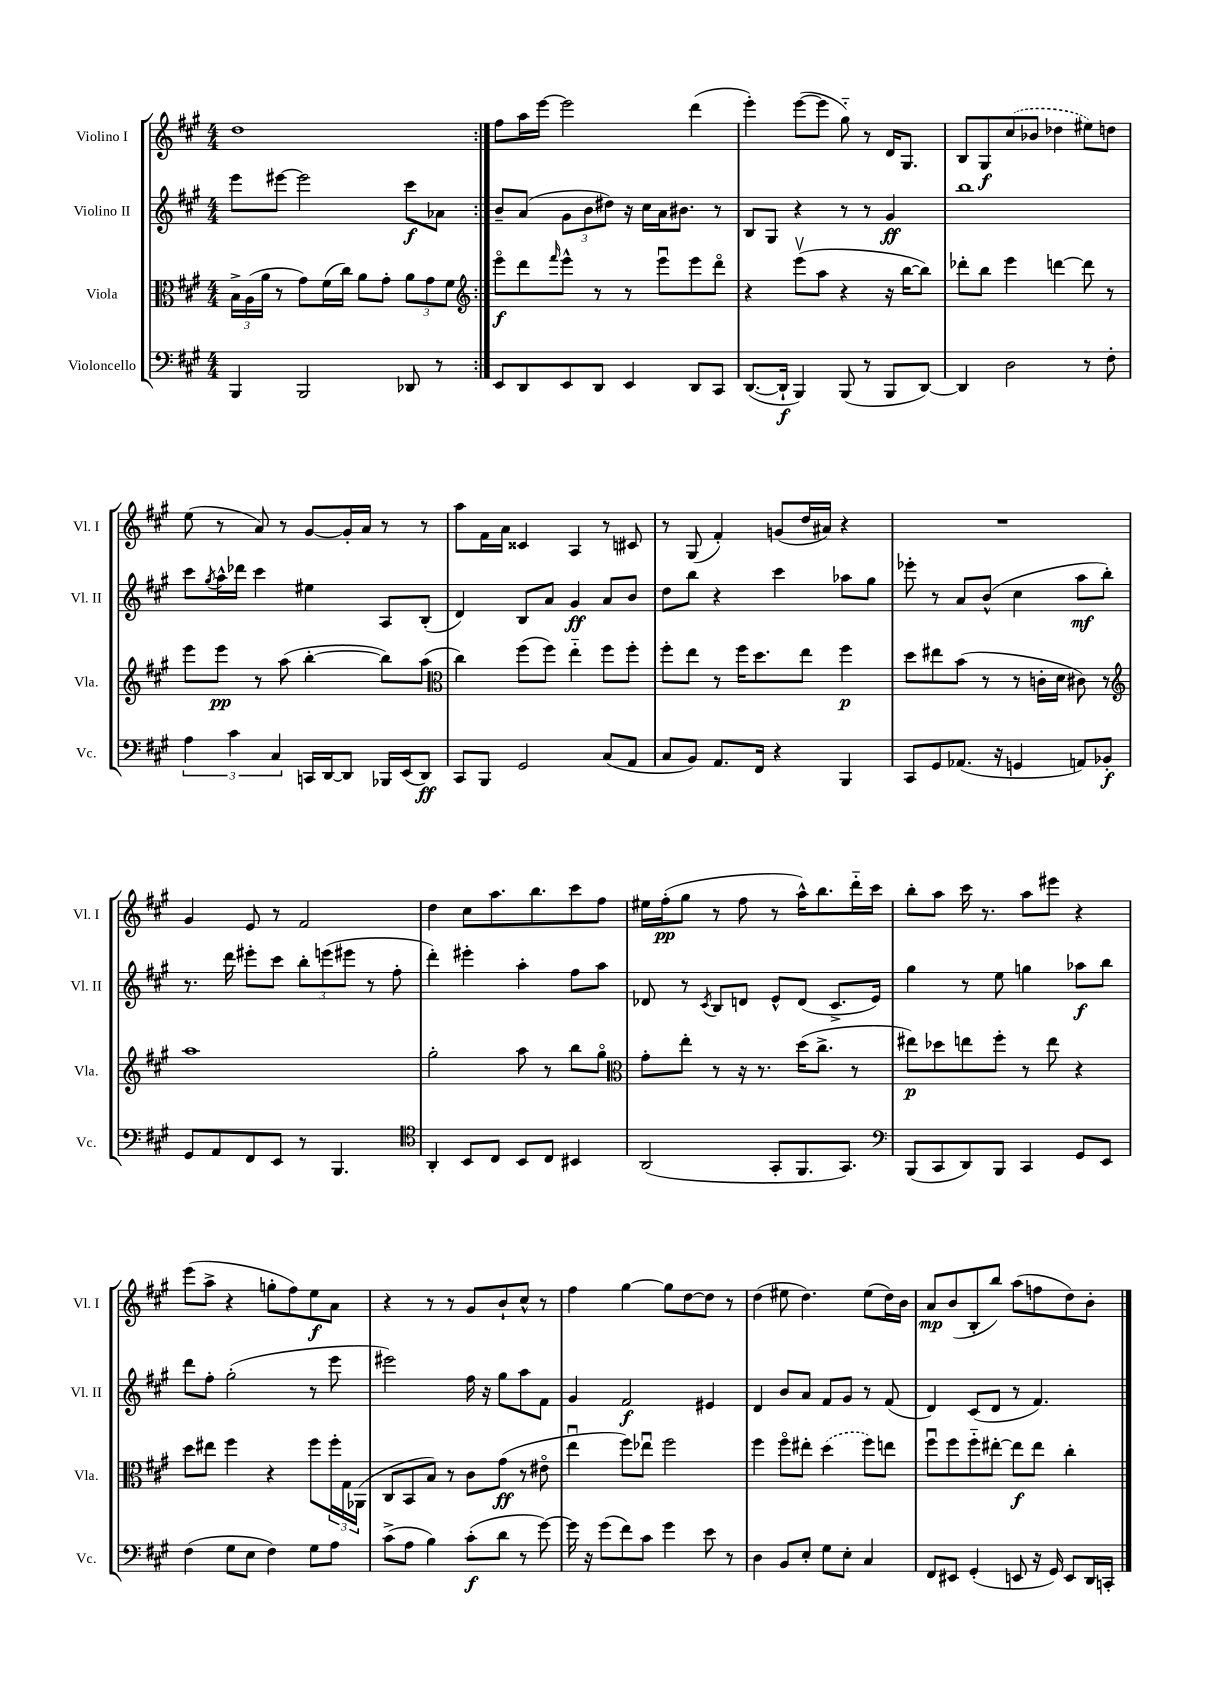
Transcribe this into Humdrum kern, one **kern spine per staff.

**kern	**kern	**kern	**kern
*staff4	*staff3	*staff2	*staff1
*clefF4	*clefC3	*clefG2	*clefG2
*k[f#c#g#]	*k[f#c#g#]	*k[f#c#g#]	*k[f#c#g#]
*M4/4	*M4/4	*M4/4	*M4/4
4BBB/	24B^\LL	8eee\L	1dd
.	(24A\	.	.
.	24a\JJ	.	.
.	8r	[8eee#\J	.
2BBB/	8g#\L)	2eee#\]	.
.	(16f#\L	.	.
.	16cc#\JJ)	.	.
.	8a\L	.	.
.	8g#'\J	.	.
8DD-/	12a\L	8ccc#\L	.
.	12g#\	.	.
8r	.	8a-\J	.
.	12f#\J	.	.
=:|!	=:|!	=:|!	=:|!
*	*clefG2	*	*
8EE/L	8eeeo\L	8b~/L	8ff#\L
8DD/	8ddd\	(8a/J	16aa\L
.	.	.	[16eee\JJ
.	16qqfff#/	.	.
8EE/	8eee^^\J	12g#\L	2eee\]
.	.	12b\	.
8DD/J	8r	.	.
.	.	12dd#\J)	.
4EE/	8r	16r	.
.	.	16cc#\LL	.
.	8eeeu\L	16a\J	.
.	.	8.b#\J	.
8DD/L	8eee\	.	(4ddd\
8CC#/J	8dddo\J	8r	.
=	=	=	=
([8.DD/L	4r	8B/L	4eee'\)
.	.	8G#/J	.
16DD`/]Jk	.	.	.
4BBB/)	(8eeev\L	4r	([8eee\L
.	8aa\J	.	8eee\]J
(8BBB/	4r	8r	8gg#'~\)
8r	.	8r	8r
8BBB/L	16r	4g#/	16d/LK
.	[16bb\LK	.	8.G#/J
[8DD/J)	8bb\]J)	.	.
=	=	=	=
4DD/]	8ddd-'\L	1bb	8B/L
.	8bb\J	.	8G#/
2D\	4eee\	.	(8cc#/
.	.	.	8b-/J
.	[4ddd\	.	4dd-\
8r	8ddd\]	.	8ee#\L)
8F#'\	8r	.	8dd\J
=	=	=	=
6A\	8eee\L	8ccc#\L	(8ee\
.	.	8qgg#/	.
.	8eee\J	16aa^^\L	8r
6c#\	.	.	.
.	.	16ddd-\JJ	.
.	8r	4ccc#\	8a/)
6C#/	.	.	.
.	(8aa\	.	8r
16CC/LL	[4bb'\	4ee#\	[8g#/L
[16DD/J	.	.	.
8DD/]J	.	.	16g#'/]L
.	.	.	16a/JJ
16BBB-/LL	8bb\]L)	8A/L	8r
(16EE/J	.	.	.
8DD/J)	(8aa\J	(8B'/J	8r
=	=	=	=
*	*clefC3	*	*
8CC#/L	4cc#\)	4d/)	8aa\L
8BBB/J	.	.	16f#\L
.	.	.	16a\JJ
2GG#/	(8ff#\L	8B/L	4c##/
.	8ff#\J)	8a/J	.
.	4ee'~\	4g#/	4A/
(8C#/L	8ff#\L	8a/L	8r
8AA/J	8ff#'\J	8b/J	8c#/
=	=	=	=
8C#/L	8ff#'\L	8dd\L	8r
8BB/J)	8ee\J	8bb\J	(8G#/
8.AA/L	8r	4r	4f#'/)
.	16ff#\LK	.	.
16FF#/Jk	8.dd\	.	.
4r	.	4ccc#\	(8g/L
.	8ee\J	.	16dd/L
.	.	.	16a#/JJ)
4BBB/	4ff#\	8aa-\L	4r
.	.	8gg#\J	.
=	=	=	=
8CC#/L	8dd\L	8eee-'\	1r
8GG#/	8ee#\	8r	.
(8.AA-/J	(8b\J	8a/L	.
.	8r	(8b^^/J	.
16r	.	.	.
4GG/	8r	4cc#\	.
.	16c'\LL	.	.
.	16d\JJ	.	.
8AA/L)	8c#\)	8aa\L	.
8BB-'/J	8r	8bb'\J)	.
=	=	=	=
*	*clefG2	*	*
8GG#/L	1aa	8.r	4g#/
8AA/	.	.	.
.	.	16ddd\	.
8FF#/	.	8eee#'\L	8e/
8EE/J	.	8ccc#\J	8r
8r	.	12bb'\L	2f#/
.	.	(12eee\	.
4.BBB/	.	.	.
.	.	12eee#\J	.
.	.	8r	.
.	.	8ff#'\	.
=	=	=	=
*clefC4	*	*	*
4AA'/	2gg#'\	4ddd'\)	4dd\
8BB/L	.	4eee#'\	8cc#\L
8C#/J	.	.	8.aa\
8BB/L	8aa\	4aa'\	.
.	.	.	8.bb\
8C#/J	8r	.	.
4BB#/	8bb\L	8ff#\L	8ccc#\
.	8gg#o\J	8aa\J	8ff#\J
=	=	=	=
*	*clefC3	*	*
(2AA/	8g#'\L	8d-/	16ee#\LL
.	.	.	(16ff#'\J
.	8ee'\J	8r	8gg#\J
.	.	8qc#/	.
.	8r	8B/L	8r
.	16r	8d/J	8ff#\
.	8.r	.	.
8GG#'/L	.	8e^^/L	8r
8.FF#/	(16dd\LK	(8d/J	16aa^^\LK)
.	8.cc#^\J	.	8.bb\
.	.	8.c#^/L	.
8.GG#/J)	.	.	.
.	8r	.	16ddd'~\L
.	.	16e/Jk)	16ccc#\JJ
=	=	=	=
*clefF4	*	*	*
(8BBB/L	8ee#\L)	4gg#\	8bb'\L
8CC#/	8dd-\	.	8aa\J
8DD/)	8ee\	8r	16ccc#\
.	.	.	8.r
8BBB/J	8ff#'\J	8ee\	.
4CC#/	8r	4gg\	8aa\L
.	8ee\	.	8eee#\J
8GG#/L	4r	8aa-\L	4r
8EE/J	.	8bb\J	.
=	=	=	=
(4F#\	8dd\L	8ddd\L	(8eee\L
.	8ee#\J	8ff#'\J	8aa^\J
8G#\L	4ff#\	(2gg#'\	4r
8E\J	.	.	.
4F#\)	4r	.	8gg'\L
.	.	.	8ff#\)
8G#\L	8ff#\L	8r	8ee\
8A\J	24ff#'\L	8eee\	8a\J
.	24G#\	.	.
.	(24AA-\JJ	.	.
=	=	=	=
(8c#^\L	8C#/L	2eee#\)	4r
8A\J	8BB/	.	.
4B\)	8B/J)	.	8r
.	8r	.	8r
(8c#'\L	8c#\L	16ff#\	8g#/L
.	.	16r	.
8d\J	(8g#\J	8gg#\L	8b`/
8r	8r	8aa\	8cc#^^/J
[8g#\)	8e#o\	8f#\J	8r
=	=	=	=
16g#\]	4eeu\	4g#/	4ff#\
16r	.	.	.
(8g#\L	.	.	.
8f#\)	8ff#\L)	2f#/	[4gg#\
8c#\J	8ee-u\J	.	.
4g#\	2ff#\	.	8gg#\]L
.	.	.	[8dd\
8e\	.	4e#/	8dd\]J
8r	.	.	8r
=	=	=	=
4D\	4ff#\	4d/	(4dd\
8BB/L	8ff#o\L	8b/L	8ee#\
8E'/J	8ee#'\J	8a/J	4.dd\)
8G#\L	(4dd\	8f#/L	.
8E'\J	.	8g#/J	.
4C#/	8ff#\L)	8r	(8ee#\L
.	8ee\J	(8f#/	16dd\L)
.	.	.	16b\JJ
=	=	=	=
8FF#/L	8ff#u\L	4d/)	8a/L
8EE#/J	8ff#\	.	(8b/
(4GG#'/	8ff#'~\	(8c#/L	8B'/
.	[8ee#'\J	8d/J	8bb/J)
8EE/	8ee#\]L	8r	(8aa\L
16r	8ee#\J	4.f#/)	8ff\
16GG#/)	.	.	.
8EE/L	4cc#'\	.	8dd\)
16DD/L	.	.	8b'\J
16CC'/JJ	.	.	.
==	==	==	==
*-	*-	*-	*-
